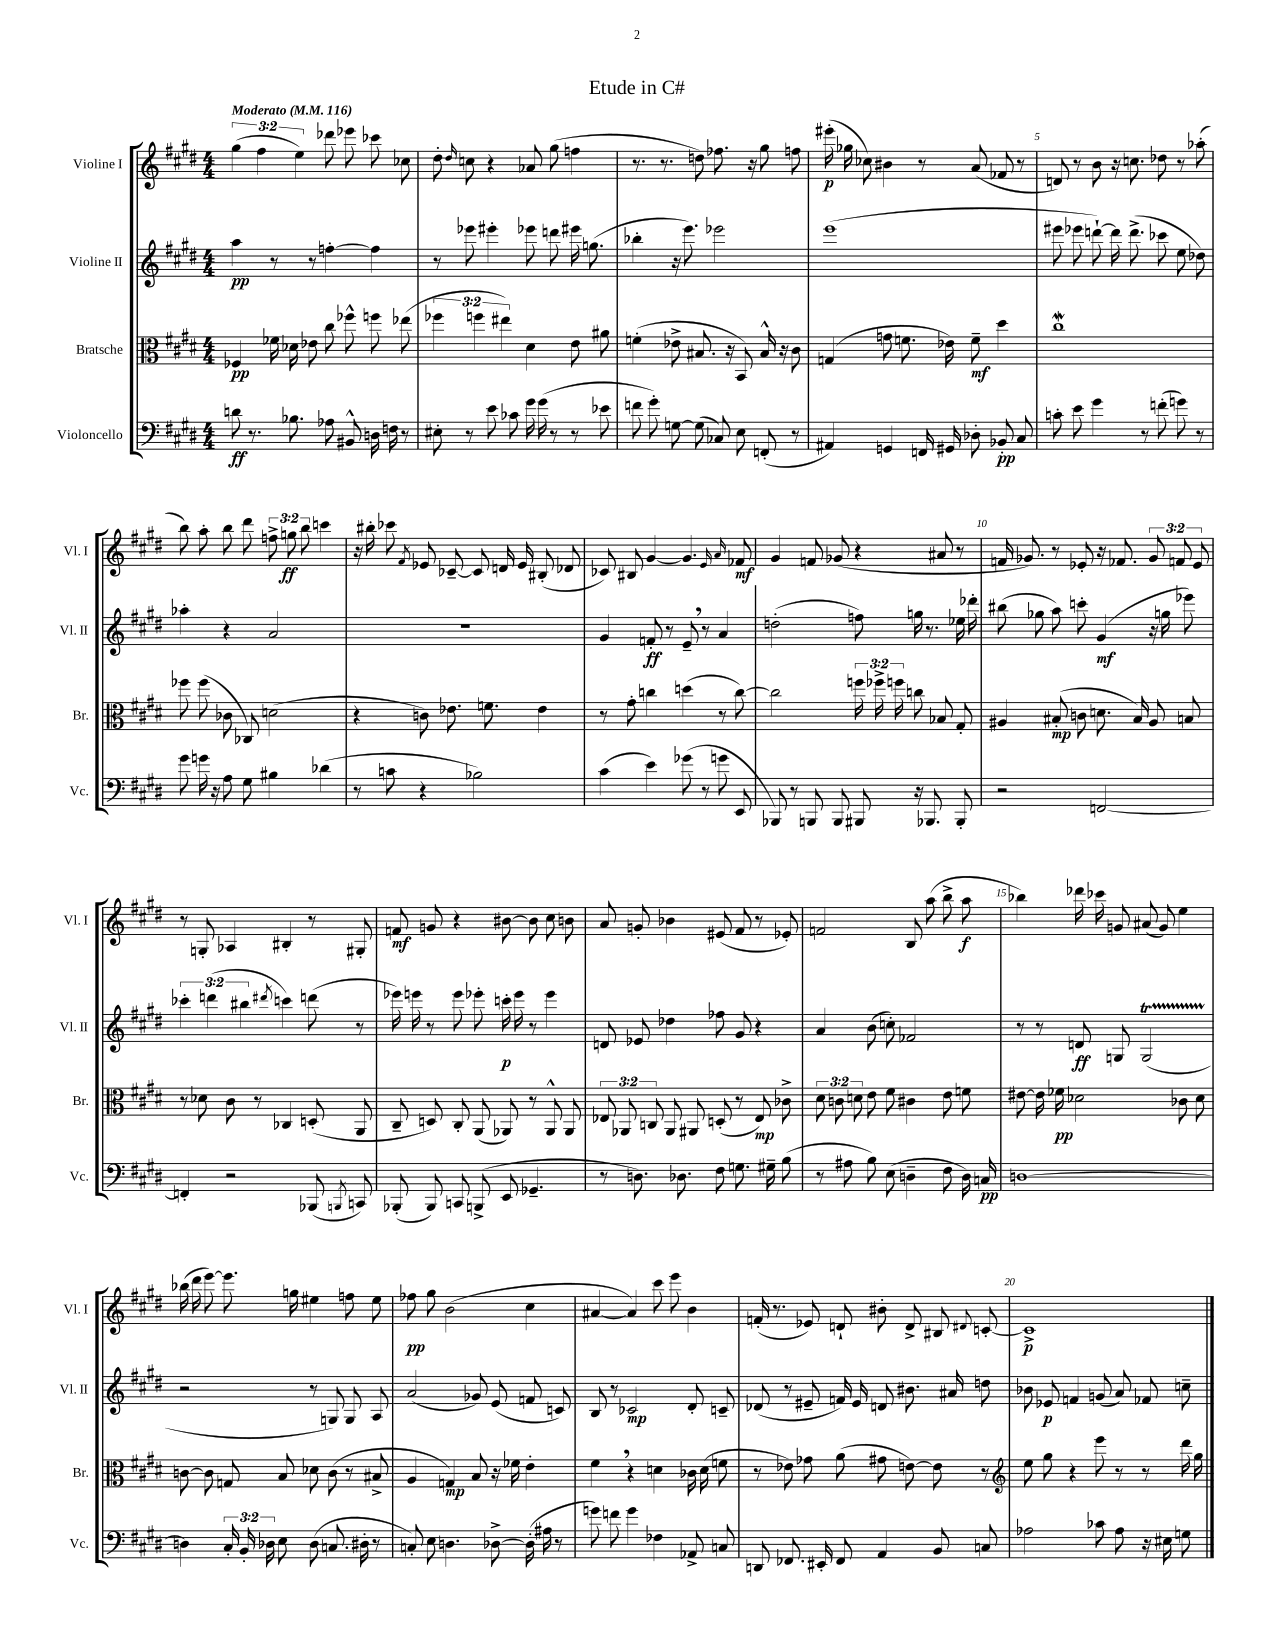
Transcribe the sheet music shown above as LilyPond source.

\header { title = "Etude in C#" }
<<
\new StaffGroup <<
\new Staff = "s0" \with { instrumentName = "Violine I" shortInstrumentName = "Vl. I" } {
    \clef treble \key e \major \numericTimeSignature \time 4/4 \override Staff.TupletNumber.text = #tuplet-number::calc-fraction-text \tempo "Moderato" 4 = 116
    \autoBeamOff \tuplet 3/2 { gis''4( fis''4 e''4) } des'''8 ees'''8 ces'''8 ces''8 |
    dis''8-. \grace { dis''16 } c''8 r4 aes'8 gis''8( f''4 |
    r8. r8. d''8) fes''8. r16 gis''8 f''8 |
    eis'''16-.\p( ges''16 ces''8) bis'4 r8 a'8( fes'8 r8 |
    d'8) r8 b'8 r16 c''8. des''8 r8 aes''8-.( |
    b''8) a''8-. b''8 dis'''8 \tuplet 3/2 { f''8-> g''8\ff b''8 } c'''4 |
    r16 bis''16-. ces'''8 \acciaccatura { fis'8 } ees'8 ces'8~-- ces'8 d'16 ees'16 bis8-.( des'8 |
    ces'8) bis8 gis'4~ gis'4. \grace { e'16 a'16 } fes'8\mf |
    gis'4 f'8 ges'8( r4 ais'8 r8 |
    f'16 ges'8.) r8 ees'8-. r16 fes'8. \tuplet 3/2 { ges'8 f'8 ees'8 } |
    r8 g8-. aes4 bis4-. r8 gis8-. |
    f'8\mf g'8 r4 bis'8~ bis'8 cis''8 b'8 |
    a'8 g'8-. bes'4 eis'8( fis'8 r8 ees'8-.) |
    f'2 b8 a''8( b''8-> a''8\f |
    bes''4) des'''16 ces'''16 g'8 ais'8( g'8) e''4 |
    bes''16( dis'''16 e'''8~) e'''8. g''16 eis''4 f''8 eis''8 |
    fes''8\pp gis''8 b'2( cis''4 |
    ais'4~ ais'4) cis'''8 e'''8 b'4 |
    f'16-.( r8. ees'8) d'8-! bis'8-. d'8-> bis8 \appoggiatura { dis'8 } c'8~-. |
    c'1->\p \bar "|." |
}
\new Staff = "s1" \with { instrumentName = "Violine II" shortInstrumentName = "Vl. II" } {
    \clef treble \key e \major \numericTimeSignature \time 4/4 \override Staff.TupletNumber.text = #tuplet-number::calc-fraction-text
    \autoBeamOff a''4\pp r8 r8 f''4~-. f''4 |
    r8 ees'''8 eis'''4-. ees'''8 d'''8 eis'''16 g''8.( |
    bes''4-. r16 e'''8.) ees'''2 |
    e'''1( |
    eis'''8 ees'''8 d'''8~-!) d'''16 d'''8.->( ces'''8 e''8 des''8) |
    aes''4-. r4 a'2 |
    R1 |
    gis'4 f'8-.\ff r8 e'8-- \breathe r8 a'4 |
    d''2-.( f''8) g''16 r8. ees''16 des'''16-. |
    bis''8( ges''8 a''8) c'''8-. gis'4\mf( r16 g''16 ees'''8) |
    \tuplet 3/2 { ces'''4-. d'''4( bis''4 } \acciaccatura { dis'''8 } c'''4) d'''8( r8 |
    ees'''16) e'''16 r8 e'''8 ees'''8-. c'''16-.\p ees'''16 r8 ees'''4 |
    d'8 ees'8 des''4 fes''8 gis'8 r4 |
    a'4 b'8( c''8-.) fes'2 |
    r8 r8 d'8\ff g8 g2\startTrillSpan( |
    r2\stopTrillSpan r8 g8) g8 a8 |
    a'2( ges'8) e'8( f'8 c'8) |
    b8 r8 ces'2\mp dis'8-. c'8-- |
    des'8( r8 eis'8-- f'16) eis'16 d'8 bis'8. ais'16 d''8 |
    bes'8 ees'8\p f'4 g'8( a'8) fes'8 c''8-- \bar "|." |
}
\new Staff = "s2" \with { instrumentName = "Bratsche" shortInstrumentName = "Br." } {
    \clef alto \key e \major \numericTimeSignature \time 4/4 \override Staff.TupletNumber.text = #tuplet-number::calc-fraction-text
    \autoBeamOff fes4\pp fes'16 des'16 ees'8 cis''8 fes''8-^ f''8 ees''8( |
    \tuplet 3/2 { fes''4 f''4 eis''4) } dis'4 e'8 ais'8 |
    f'4-.( ees'8-> bis8. r16 b,8) bis16-^ r16 cis'8 |
    g4( g'8 f'8. ees'16) f'8--\mf dis''4 |
    cis''1\mordent |
    fes''8 fes''8( ces'8 ces8) d'2( |
    r4 c'8) ees'8. f'8. ees'4 |
    r8 gis'8-. c''4 d''4( r8 c''8~) |
    c''2 \tuplet 3/2 { f''16 fes''16-> f''16 } c''8 bes8 gis8-. |
    ais4 bis8-.\mp( c'8 d'8. bis16) ais8 b8 |
    r8 des'8 cis'8 r8 ces4 d8-.( a,8 |
    cis8-- d8) cis8-. a,8( aes,8) r8 aes,8-^ aes,8 |
    \tuplet 3/2 { ees8 aes,8 c8 } aes,8 ais,8 d8-.( r8 ees8\mp) ces'8-> |
    \tuplet 3/2 { dis'8 c'8 d'8 } e'8 fis'8 cis'4 e'8 f'8 |
    eis'8~ eis'16 fes'16\pp des'2 ces'8 des'8 |
    c'8~ c'8 g8 b8 des'8 c'8( r8 bis8-> |
    a4 g4\mp) b8 r16 fes'16 e'4-. |
    fis'4 \breathe r4 d'4 ces'16 d'16( f'8 |
    r8 ees'8) ges'8 a'8( gis'8 e'8~) e'8 r8 |
    \clef treble e''8 gis''8 r4 e'''8 r8 r8 dis'''16 gis''16 \bar "|." |
}
\new Staff = "s3" \with { instrumentName = "Violoncello" shortInstrumentName = "Vc." } {
    \clef bass \key e \major \numericTimeSignature \time 4/4 \override Staff.TupletNumber.text = #tuplet-number::calc-fraction-text
    \autoBeamOff d'8\ff r8. bes8. aes8 bis,8-^ d16 f16 r8 |
    eis8-. r8 e'8 ces'8 gis'16 gis'16( r8 r8 ees'8 |
    f'8 gis'8-.) g8~ g8( ces8) e8 f,8-.( r8 |
    ais,4) g,4 f,16 gis,16 des8-. bes,8-.\pp cis8 |
    c'8-. e'8 gis'4 r8 f'8-.( g'8) r8 |
    gis'8 g'16 r16 a8 gis8 bis4 des'4( |
    r8 c'8 r4 bes2) |
    cis'4( e'4) ges'8( r8 g'8 e,8 |
    bes,,8) r8 b,,8 b,,8 bis,,8 r16 bes,,8. bes,,8-. |
    r2 f,2~ |
    f,4-. r2 bes,,8( \acciaccatura { b,,8 } c,8) |
    bes,,8-.( bes,,8) c,8 b,,8->( e,8 ges,4.-- |
    r8 d8.) des8. fis8 g8. gis16-- b8( |
    r8 ais8 b8) e8( d4-- fis8 d16) c16\pp |
    d1~ |
    d4 \tuplet 3/2 { cis16-. b,16-. des16 } e8 des8( c8. dis16-. r8 |
    c8-.) e8 d4. des8~-> des16-.( ais16 r8 |
    g'8) f'8 g'4 fes4 aes,8-> c8 |
    d,8 fes,8. eis,16-. fes,8 a,4 b,8 c8 |
    aes2 ces'8 aes8 r16 eis16 g8 \bar "|." |
}
>>
>>
\layout { \context { \Score \override BarNumber.break-visibility = ##(#f #t #t) barNumberVisibility = #(every-nth-bar-number-visible 5) } }
